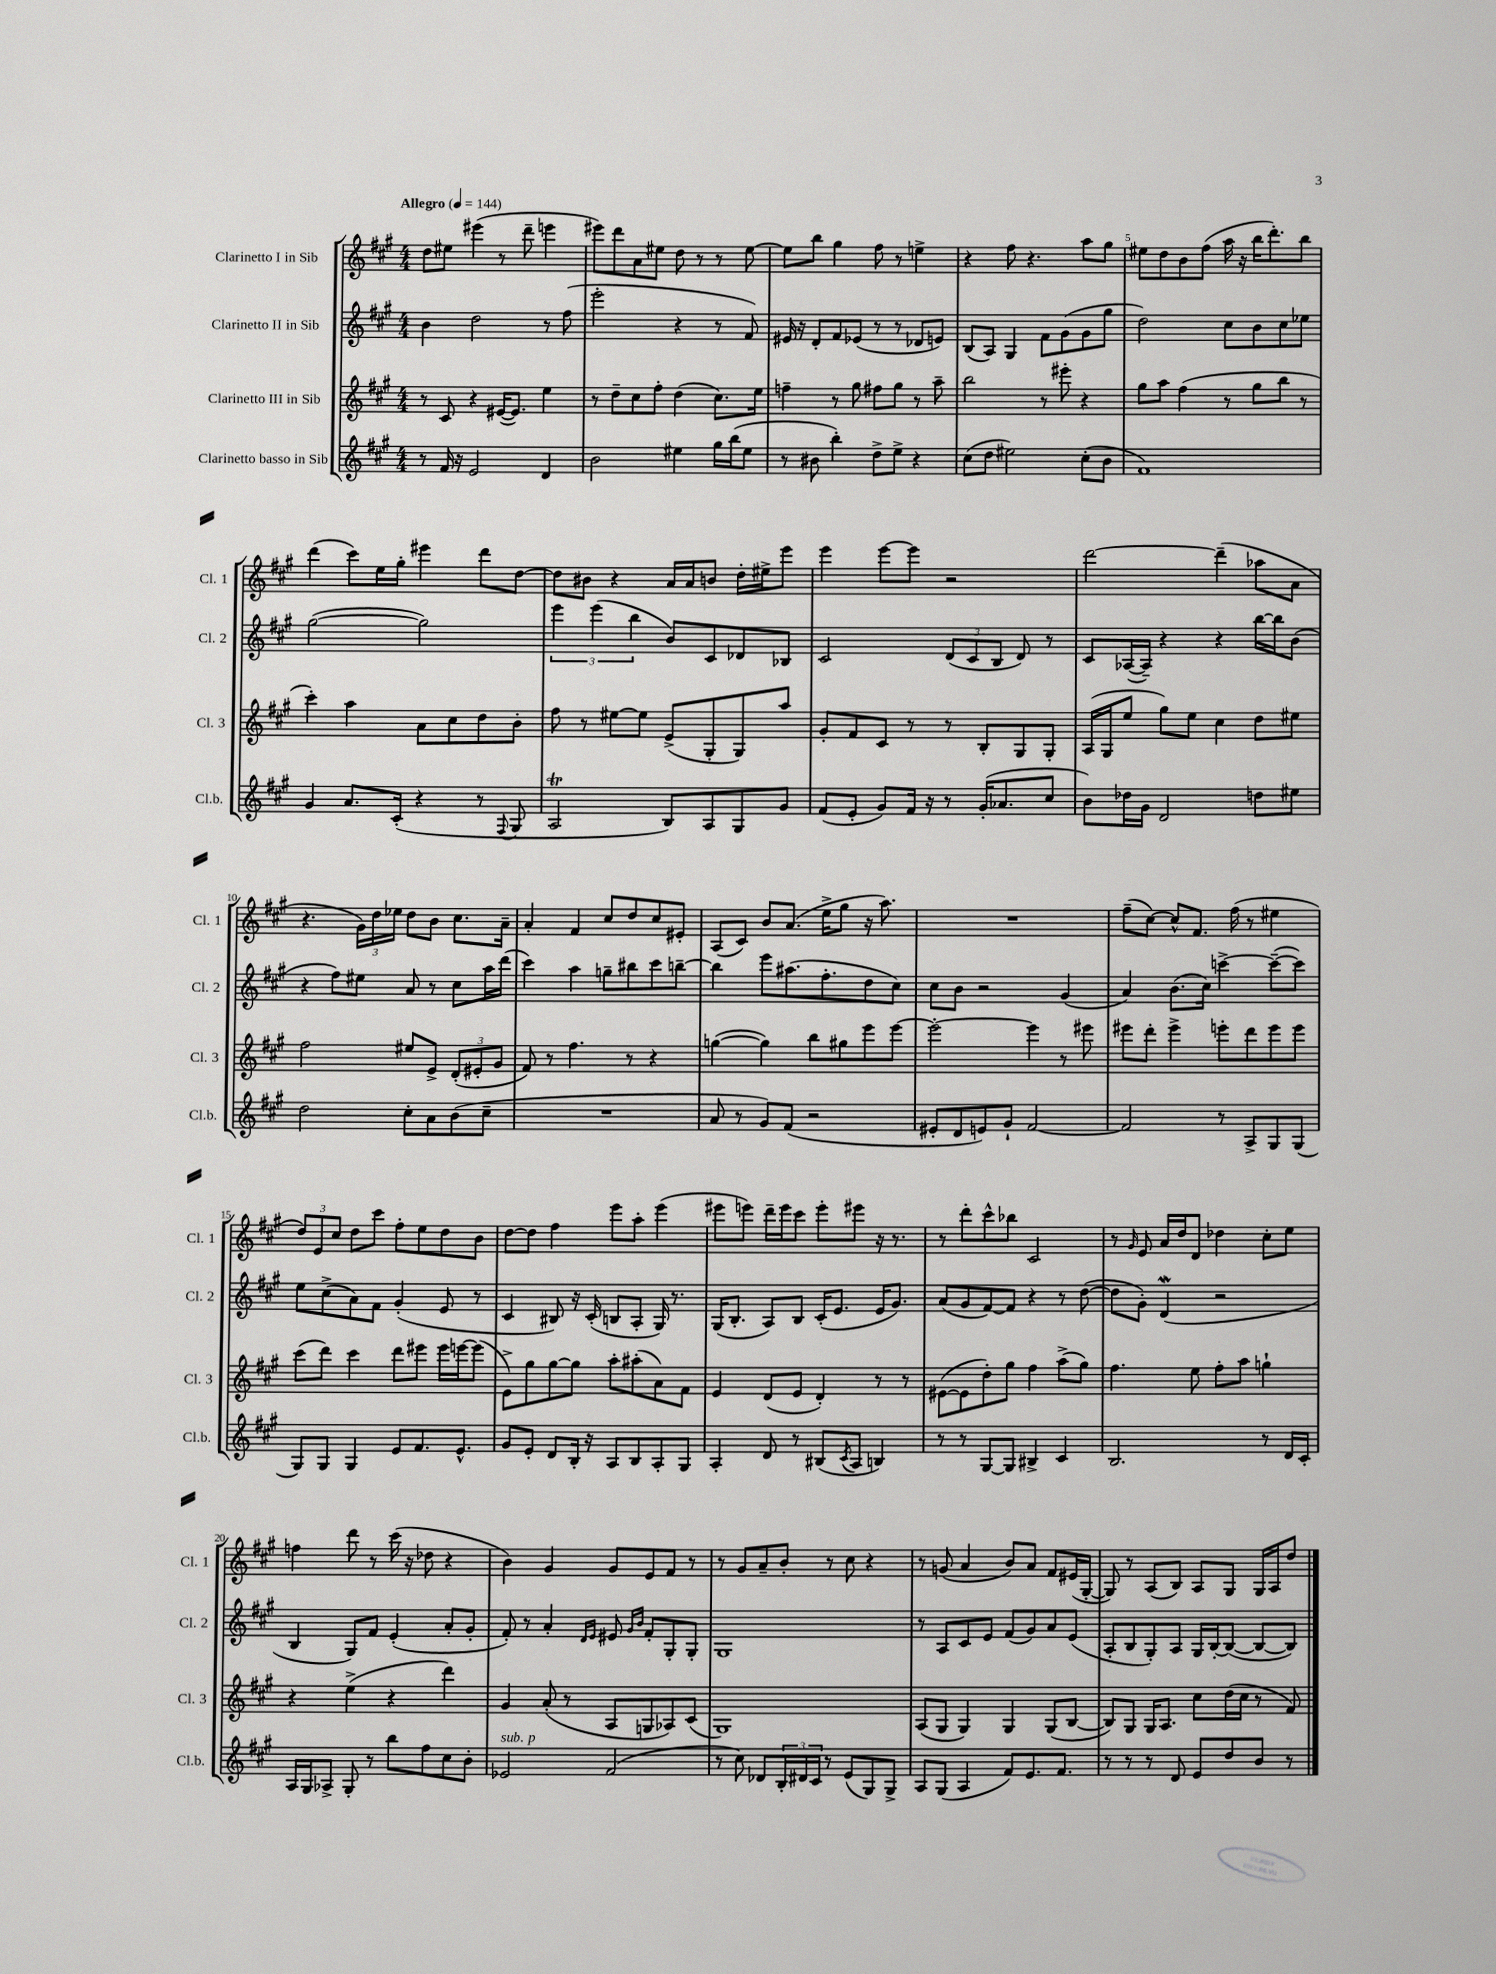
<<
\new StaffGroup <<
\new Staff = "s0" \with { instrumentName = "Clarinetto I in Sib" shortInstrumentName = "Cl. 1" } {
    \clef treble \key a \major \numericTimeSignature \time 4/4 \tempo "Allegro" 4 = 144
    d''8 eis''8 eis'''4( r8 d'''8-- e'''4 |
    eis'''8) d'''8 a'8 eis''8 d''8 r8 r8 eis''8~ |
    eis''8 b''8 gis''4 fis''8 r8 e''4-> |
    r4 fis''8 r4. a''8 gis''8 |
    eis''8 d''8 b'8 fis''8( a''16 r16 b''16 d'''8.-.) b''8 |
    d'''4( cis'''8) e''16 gis''16-. eis'''4 d'''8 d''8~ |
    d''8 bis'8 r4 a'16 a'16 b'8 d''16-. eis''16-> e'''8 |
    e'''4 e'''8~ e'''8 r2 |
    d'''2~ d'''4--( aes''8 a'8 |
    r4. \tuplet 3/2 { gis'16) d''16 ees''16 } d''8 b'8 cis''8. a'16-- |
    a'4-. fis'4 cis''8 d''8 cis''8 eis'8-. |
    a8( cis'8) b'8 a'8.( e''16-> gis''8 r16 a''8.) |
    R1 |
    fis''8--( cis''8~) cis''8-^ fis'8. fis''16( r8 eis''4 |
    \tuplet 3/2 { d''8) e'8 cis''8 } d''8 cis'''8 fis''8-. e''8 d''8 b'8 |
    d''8~ d''8 fis''4 e'''8 a''8-. e'''4( |
    eis'''8 e'''8) d'''16-- e'''16 cis'''8 e'''8-. eis'''8 r16 r8. |
    r8 d'''8-. cis'''8-^ bes''8 cis'2 |
    r8 \grace { gis'16 } e'8 a'16 d''16 d'8 des''4 cis''8-. e''8 |
    f''4 d'''8 r8 cis'''16( r16 des''8 r4 |
    b'4) gis'4 gis'8 e'8 fis'8 r8 |
    r8 gis'8 a'8-- b'8-. r8 cis''8 r4 |
    r8 g'8( a'4 b'8) a'8 fis'8 eis'16( gis16~-. |
    gis8) r8 a8( b8) a8 gis8 gis16 a16 d''8 \bar "|." |
}
\new Staff = "s1" \with { instrumentName = "Clarinetto II in Sib" shortInstrumentName = "Cl. 2" } {
    \clef treble \key a \major \numericTimeSignature \time 4/4
    b'4 d''2 r8 fis''8( |
    e'''2-. r4 r8 fis'8) |
    eis'16 r16 d'8-. fis'8 ees'8( r8 r8 des'8 e'8) |
    b8( a8) gis4 fis'8 gis'8( gis'8 gis''8 |
    d''2) cis''8 b'8 cis''8 ees''8 |
    gis''2~( gis''2) |
    \tuplet 3/2 { e'''4 e'''4( b''4 } b'8) cis'8 des'8 bes8 |
    cis'2 \tuplet 3/2 { d'8( cis'8 b8 } d'8) r8 |
    cis'8 aes16~( aes16--) r4 r4 b''16~ b''16 b'8( |
    r4 fis''8) eis''8 a'8 r8 cis''8 a''16 d'''16( |
    cis'''4) a''4 g''8-- bis''8 cis'''8 b''8~-- |
    b''4 e'''8 ais''8.( fis''8.-. d''8 cis''8) |
    cis''8 b'8 r2 gis'4( |
    a'4) b'8.( cis''16) c'''4~-> c'''8~--( c'''8) |
    e''8 cis''8->( a'8) fis'8 gis'4-.( e'8 r8 |
    cis'4 bis8) r16 cis'16-.( b8 a8-. gis16) r8. |
    gis16( b8.-. a8) b8 cis'16-.( e'8. e'16 gis'8.) |
    a'8( gis'8 fis'8~) fis'8 r4 r8 d''8~( |
    d''8 gis'8-.) d'4\mordent( r2 |
    b4 gis8) fis'8 e'4-.( a'8-. gis'8-. |
    fis'8-.) r8 a'4-. \grace { d'16 e'16 } eis'8 \grace { gis'16 b'16 } fis'8-. gis8-. gis8-. |
    gis1 |
    r8 a8 cis'8 e'8 fis'8( gis'8) a'8 e'8( |
    a8-. b8 gis8-.) a8 gis16 b16~-. b8~( b8~ b8) \bar "|." |
}
\new Staff = "s2" \with { instrumentName = "Clarinetto III in Sib" shortInstrumentName = "Cl. 3" } {
    \clef treble \key a \major \numericTimeSignature \time 4/4
    r8 cis'8 r4 eis'16~( eis'8.) e''4 |
    r8 d''8-- cis''8 fis''8-. d''4( cis''8.) e''16 |
    f''4-- r8 gis''8 fis''8 gis''8 r8 a''8-- |
    b''2 r8 eis'''8-. r4 |
    gis''8 a''8 fis''4( r8 gis''8 b''8 r8 |
    cis'''4-.) a''4 a'8 cis''8 d''8 b'8-. |
    fis''8 r8 eis''8~ eis''8 e'8->( gis8-. gis8) a''8 |
    gis'8-. fis'8 cis'8 r8 r8 b8-. gis8 gis8-. |
    a16( gis16 e''8 gis''8) e''8 cis''4 d''8 eis''8 |
    fis''2 eis''8 e'8-> \tuplet 3/2 { d'8-.( eis'8-. gis'8 } |
    fis'8) r8 fis''4. r8 r4 |
    g''4~( g''4) b''8 gis''8 e'''8 e'''8~ |
    e'''2~-. e'''4 r8 eis'''8 |
    eis'''8 d'''8-. eis'''4-> e'''8-. d'''8 e'''8 e'''8 |
    cis'''8( d'''8) cis'''4 d'''8 eis'''8 eis'''16 e'''16~ e'''8( |
    e'8->) gis''8 gis''8~ gis''8 a''8-. ais''8-.( a'8) fis'8 |
    e'4 d'8( e'8 d'4-.) r8 r8 |
    eis'8~( eis'8 d''8-.) gis''8 fis''4 a''8->( gis''8) |
    fis''4. e''8 fis''8-. a''8 g''4-! |
    r4 e''4->( r4 d'''4) |
    gis'4 a'8-.( r8 a8 g8 aes8) cis'8( |
    gis1) |
    a8( gis8 gis4) gis4 gis8( b8~ |
    b8) gis8 gis16 a8. cis''8 d''16( cis''16 r8 fis'8) \bar "|." |
}
\new Staff = "s3" \with { instrumentName = "Clarinetto basso in Sib" shortInstrumentName = "Cl.b." } {
    \clef treble \key a \major \numericTimeSignature \time 4/4
    r8 fis'16 r16 e'2 d'4 |
    b'2 eis''4 gis''16 b''16( eis''8 |
    r8 bis'8 b''4-.) d''8-> e''8-> r4 |
    cis''8( d''8 eis''2) cis''8-.( b'8 |
    fis'1) |
    gis'4 a'8. cis'16-.( r4 r8 \appoggiatura { fis8 } gis8 |
    a2\trill b8) a8 gis8 gis'8 |
    fis'8( e'8-. gis'8) fis'16 r16 r8 gis'16-.( aes'8. cis''8 |
    b'8) des''16 gis'16 d'2 d''8 eis''8 |
    d''2 cis''8-. a'8 b'8( cis''8-- |
    R1 |
    a'8 r8 gis'8) fis'8( r2 |
    eis'8-. d'8 e'8) gis'8-! fis'2~ |
    fis'2 r8 a8-> gis8 gis8( |
    gis8) gis8 gis4 e'8 fis'8. e'8.-^ |
    gis'8 e'8-. d'8 b16-. r16 a8 b8 a8-. gis8 |
    a4-. d'8 r8 bis8( \acciaccatura { cis'8 } a8 b4) |
    r8 r8 gis8~ gis8 bis4-> cis'4 |
    b2. r8 d'16 cis'16-. |
    a16 gis16 aes8-> gis8-. r8 b''8 fis''8 cis''8 b'8-. |
    ees'2^\markup { \italic "sub. p" } fis'2( |
    r8 cis''8) des'8 \tuplet 3/2 { b16-. dis'16 cis'16 } r8 e'8( gis8) gis8-> |
    a8 gis8( a4 fis'8) e'8. fis'8. |
    r8 r8 r8 d'8 e'8 d''8 b'8 r8 \bar "|." |
}
>>
>>
\layout { \context { \Score \override BarNumber.break-visibility = ##(#f #t #t) barNumberVisibility = #(every-nth-bar-number-visible 5) } }
